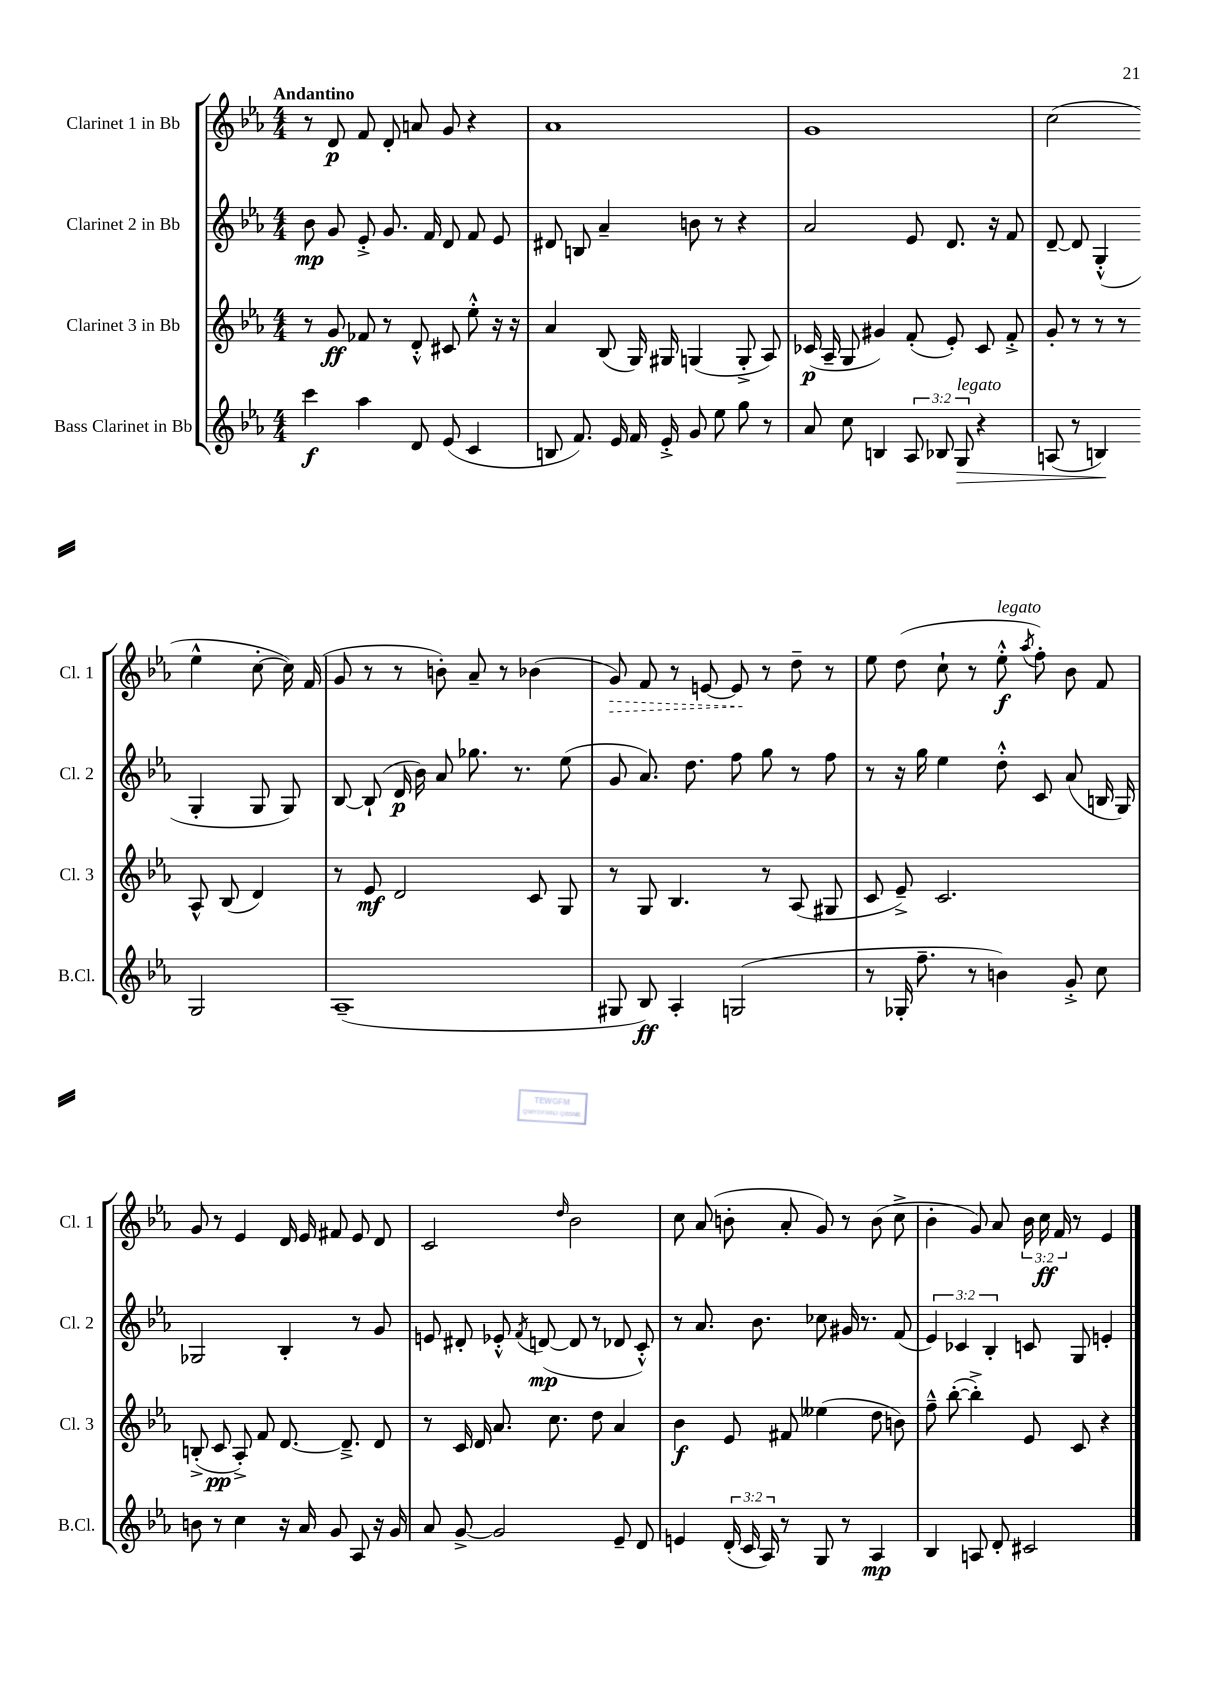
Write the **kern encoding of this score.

**kern	**dynam	**kern	**dynam	**kern	**dynam	**kern	**dynam
*part4	*part4	*part3	*part3	*part2	*part2	*part1	*part1
*staff4	*staff4	*staff3	*staff3	*staff2	*staff2	*staff1	*staff1
*I"Bass Clarinet in Bb	*	*I"Clarinet 3 in Bb	*	*I"Clarinet 2 in Bb	*	*I"Clarinet 1 in Bb	*
*I'B.Cl.	*	*I'Cl. 3	*	*I'Cl. 2	*	*I'Cl. 1	*
*clefG2	*	*clefG2	*	*clefG2	*	*clefG2	*
*k[b-e-a-]	*	*k[b-e-a-]	*	*k[b-e-a-]	*	*k[b-e-a-]	*
*M4/4	*	*M4/4	*	*M4/4	*	*M4/4	*
=1	=1	=1	=1	=1	=1	=1	=1
!	!	!	!	!	!	!LO:TX:a:B:t=Andantino	!
4ccc\	f	8r	.	8b-\	mp	8r	.
.	.	8g/	ff	8g/	.	8d/	p
4aa-\	.	8f-X/	.	8e-'^/	.	8f/	.
.	.	8r	.	8.g/	.	8d'/	.
8d/	.	8d'^^/	.	.	.	8an/	.
.	.	.	.	16f/	.	.	.
(8e-/	.	8c#X/	.	8d/	.	8g/	.
4c/	.	8ee-'^^\	.	8f/	.	4r	.
.	.	16r	.	8e-/	.	.	.
.	.	16r	.	.	.	.	.
=2	=2	=2	=2	=2	=2	=2	=2
8Bn/	.	4a-/	.	8d#X/	.	1a-	.
8.f/)	.	.	.	8Bn/	.	.	.
.	.	(8B-/	.	4a-~/	.	.	.
16e-/	.	.	.	.	.	.	.
16f/	.	16G/)	.	.	.	.	.
16e-'^/	.	16G#X/	.	.	.	.	.
8g/	.	(4Gn/	.	8bn\	.	.	.
8ee-\	.	.	.	8r	.	.	.
8gg\	.	8G'^/	.	4r	.	.	.
8r	.	8A-/)	.	.	.	.	.
=3	=3	=3	=3	=3	=3	=3	=3
8a-/	.	(16c-X/	p	2a-/	.	1g	.
.	.	16A-~/	.	.	.	.	.
8cc\	.	8G/	.	.	.	.	.
4Bn/	.	4g#X/)	.	.	.	.	.
12A-/	.	(8f'/	.	8e-/	.	.	.
12B-X/	.	.	.	.	.	.	.
.	.	8e-'/)	.	8.d/	.	.	.
!LO:TX:a:i:t=legato	!	!	!	!	!	!	!
!	!LO:HP:b	!	!	!	!	!	!
12G/	>	.	.	.	.	.	.
4r	.	8c-/	.	.	.	.	.
.	.	.	.	16r	.	.	.
.	.	8f'^/	.	8f/	.	.	.
=4	=4	=4	=4	=4	=4	=4	=4
(8An/	.	8g'/	.	[8d~/	.	(2cc\	.
8r	.	8r	.	8d/]	.	.	.
4Bn/)	.	8r	.	(4G'^^/	.	.	.
.	.	8r	.	.	.	.	.
2G/	]	8A-^^/	.	4G'/	.	4ee-^^\	.
.	.	(8B-/	.	.	.	.	.
.	.	4d/)	.	8G/	.	[8cc'\	.
.	.	.	.	8G/)	.	16cc\])	.
.	.	.	.	.	.	(16f/	.
!!LO:LB:g=z
=5	=5	=5	=5	=5	=5	=5	=5
(1A-~	.	8r	.	[8B-/	.	8g/	.
.	.	8e-/	mf	(8B-`/]	.	8r	.
.	.	2d/	.	16d/	p	8r	.
.	.	.	.	16b-\)	.	.	.
.	.	.	.	8a-/	.	8bn'\)	.
.	.	.	.	8.gg-X\	.	8a-~/	.
.	.	.	.	.	.	8r	.
.	.	.	.	8.r	.	.	.
.	.	8c/	.	.	.	(4b-X\	.
.	.	8G/	.	(8ee-\	.	.	.
=6	=6	=6	=6	=6	=6	=6	=6
!	!	!	!	!	!	!	!LO:HP:b
8G#X/	.	8r	.	8g/	.	8g/)	>
8B-/)	ff	8G/	.	8.a-/)	.	8f/	.
4A-'/	.	4.B-/	.	.	.	8r	.
.	.	.	.	8.dd\	.	.	.
.	.	.	.	.	.	[8en/	.
(2Gn/	.	.	.	8ff\	.	8e/]	.
.	.	8r	.	8gg\	.	8r	]
.	.	(8A-/	.	8r	.	8dd~\	.
.	.	8G#X/	.	8ff\	.	8r	.
=7	=7	=7	=7	=7	=7	=7	=7
8r	.	8c/	.	8r	.	8ee-\	.
16G-X'/	.	8e-~^/)	.	16r	.	(8dd\	.
8.ff~\	.	.	.	16gg\	.	.	.
.	.	2.c/	.	4ee-\	.	8cc`\	.
8r	.	.	.	.	.	8r	.
!	!	!	!	!	!	!LO:TX:a:i:t=legato	!
4bn\)	.	.	.	8dd'^^\	.	8ee-'^^\	f
.	.	.	.	.	.	8qaa-/	.
.	.	.	.	8c/	.	8ff'\)	.
8g'^/	.	.	.	(8a-/	.	8b-\	.
8cc\	.	.	.	16Bn/	.	8f/	.
.	.	.	.	16G/)	.	.	.
!!LO:LB:g=z
=8	=8	=8	=8	=8	=8	=8	=8
8bn\	.	(8Bn'^/	.	2G-X/	.	8g/	.
8r	.	8c/	pp	.	.	8r	.
4cc\	.	8A-'^/)	.	.	.	4e-/	.
.	.	8f/	.	.	.	.	.
16r	.	[8.d/	.	4B-'/	.	16d/	.
16a-/	.	.	.	.	.	16e-/	.
8g/	.	.	.	.	.	8f#X/	.
.	.	8.d~^/]	.	.	.	.	.
8A-/	.	.	.	8r	.	8e-/	.
16r	.	8d/	.	8g/	.	8d/	.
16g/	.	.	.	.	.	.	.
=9	=9	=9	=9	=9	=9	=9	=9
8a-/	.	8r	.	8en/	.	2c/	.
[8g^/	.	16c/	.	8d#X'/	.	.	.
.	.	16d/	.	.	.	.	.
2g/]	.	8.a-/	.	8e-X'^^/	.	.	.
.	.	.	.	8qf/	.	.	.
.	.	.	.	([8dn/	mp	.	.
.	.	8.cc\	.	.	.	.	.
.	.	.	.	.	.	16qqdd/	.
.	.	.	.	8d/]	.	2b-\	.
.	.	8dd\	.	8r	.	.	.
8e-~/	.	4a-/	.	8d-X/	.	.	.
8d/	.	.	.	8c'^^/)	.	.	.
=10	=10	=10	=10	=10	=10	=10	=10
4en/	.	4b-\	f	8r	.	8cc\	.
.	.	.	.	8.a-/	.	(8a-/	.
(24d'/	.	8e-/	.	.	.	8bn'\	.
24c/	.	.	.	.	.	.	.
.	.	.	.	8.b-\	.	.	.
24A-/)	.	.	.	.	.	.	.
8r	.	8f#X/	.	.	.	8a-'/	.
8G/	.	(4ee--X\	.	8cc-X\	.	8g/)	.
8r	.	.	.	16g#X/	.	8r	.
.	.	.	.	8.r	.	.	.
4A-/	mp	8dd\	.	.	.	(8b\	.
.	.	8bn\)	.	(8f/	.	8cc^\	.
=11	=11	=11	=11	=11	=11	=11	=11
4B-/	.	8ff~^^\	.	6e-/)	.	4b-'\	.
.	.	([8bb-'\	.	.	.	.	.
.	.	.	.	6c-X/	.	.	.
8An/	.	4bb-'^\])	.	.	.	8g/)	.
.	.	.	.	6B-'/	.	.	.
8d'/	.	.	.	.	.	8a-/	.
2c#X/	.	8e-/	.	8cn/	.	24b-\	.
.	.	.	.	.	.	24cc\	ff
.	.	.	.	.	.	24f/	.
.	.	8c/	.	8G/	.	8r	.
.	.	4r	.	4en'/	.	4e-/	.
==	==	==	==	==	==	==	==
*-	*-	*-	*-	*-	*-	*-	*-
